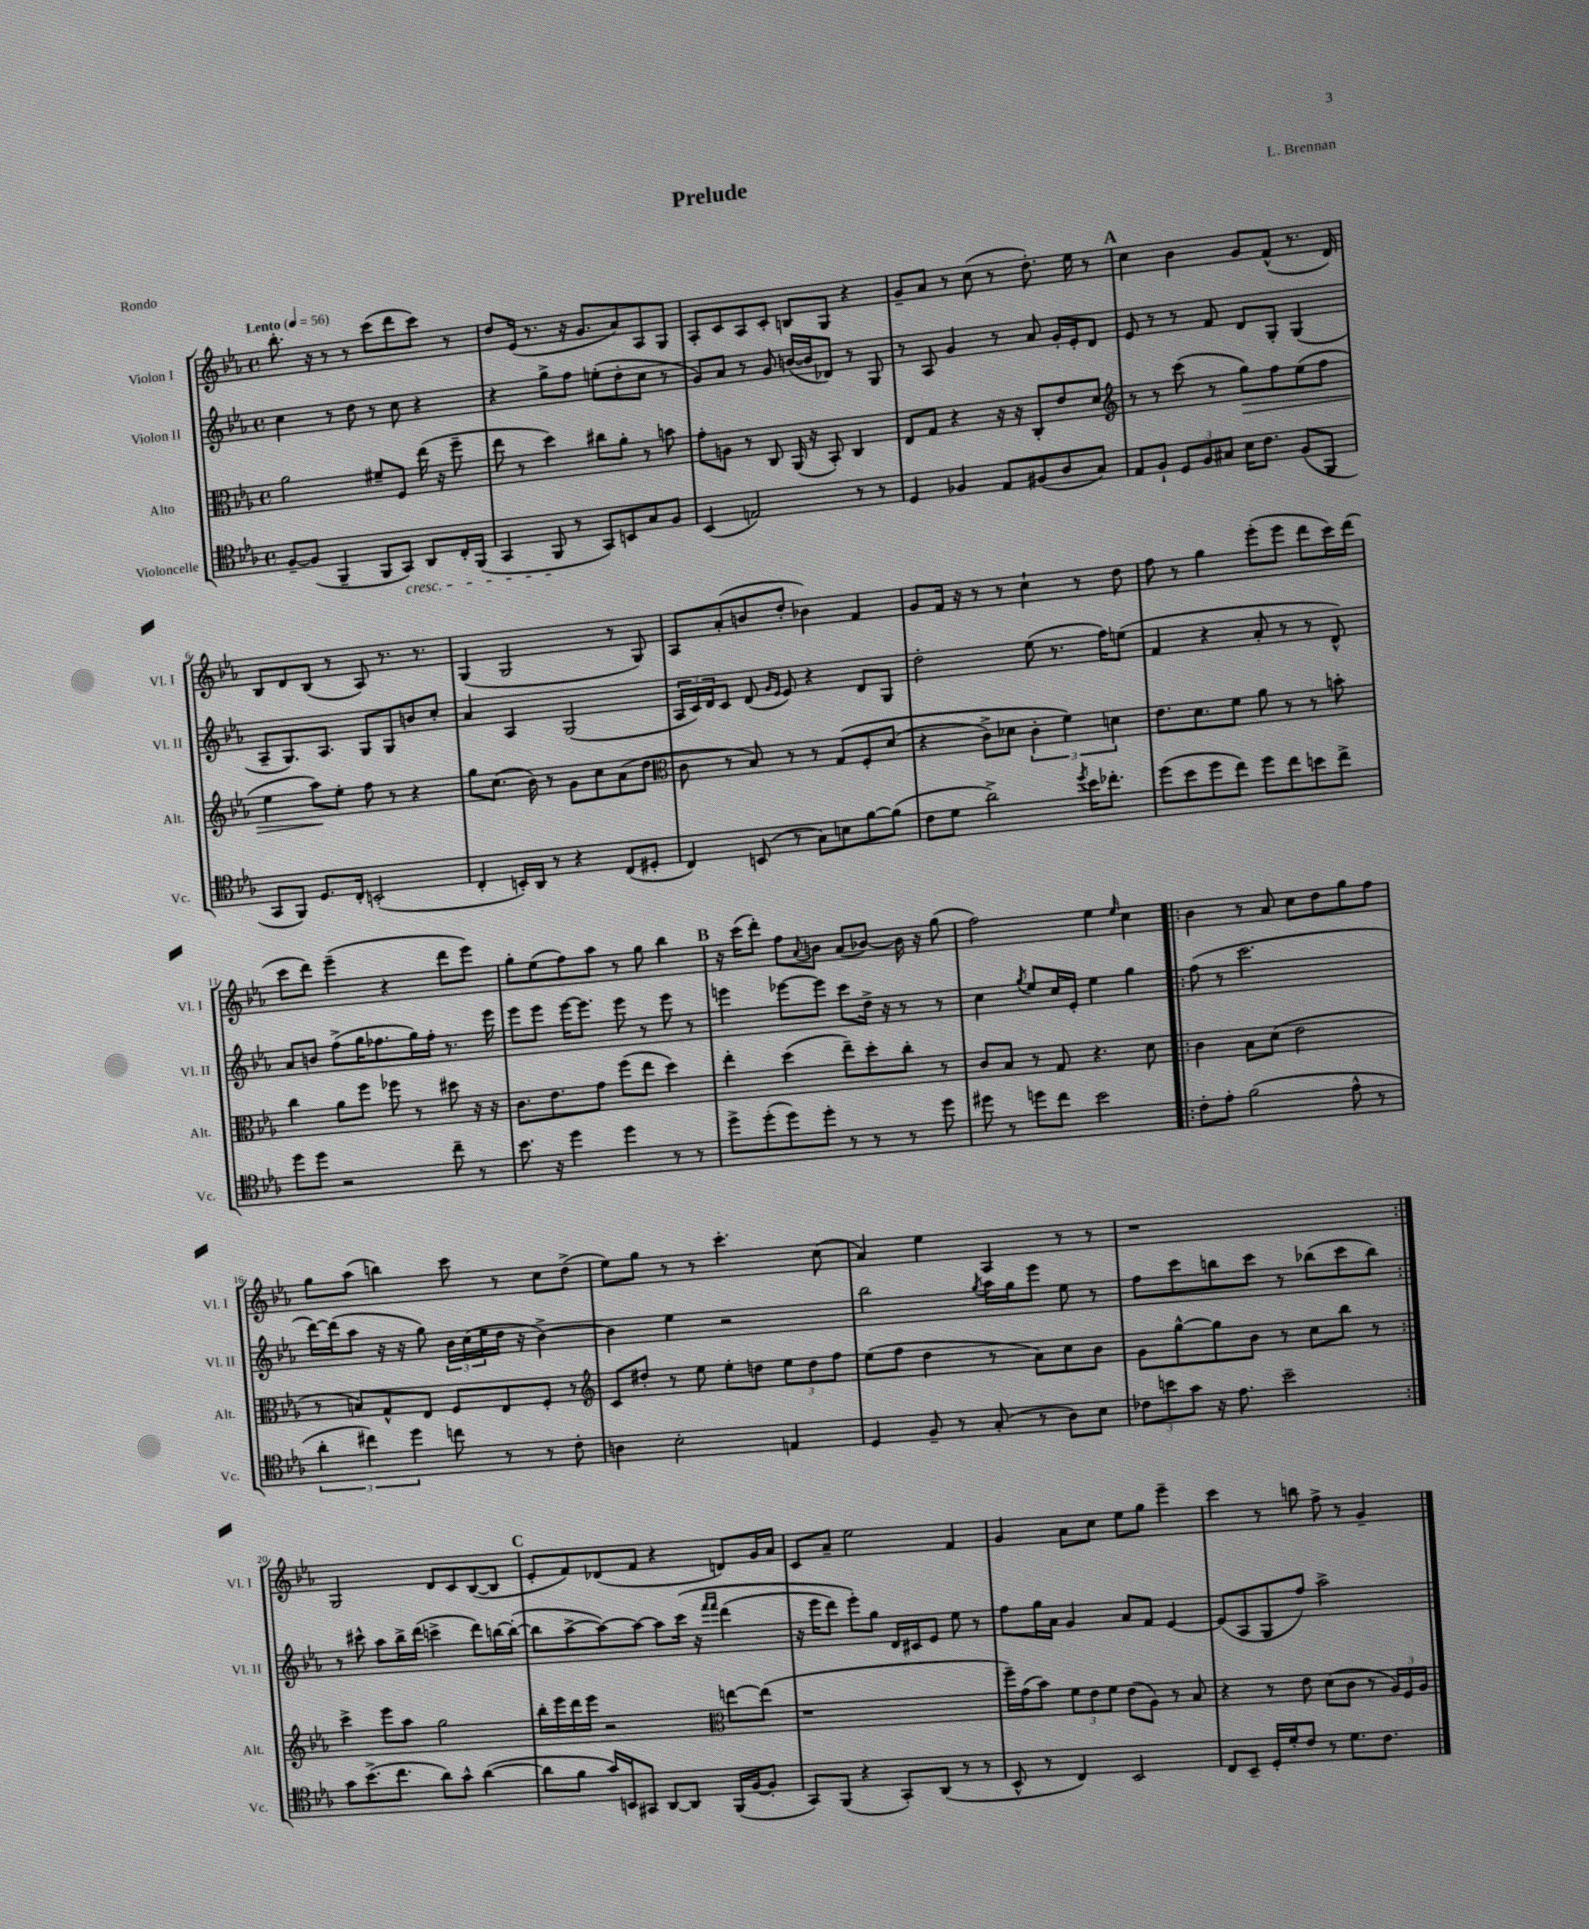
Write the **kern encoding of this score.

**kern	**kern	**kern	**kern
*staff4	*staff3	*staff2	*staff1
*clefC4	*clefC3	*clefG2	*clefG2
*k[b-e-a-]	*k[b-e-a-]	*k[b-e-a-]	*k[b-e-a-]
*M4/4	*M4/4	*M4/4	*M4/4
*met(c)	*met(c)	*met(c)	*met(c)
*MM56	*MM56	*MM56	*MM56
[8F~/L	2a-\	4cc\	8.bb-'\
(8F/]J	.	.	.
.	.	.	16r
4FF~/	.	8r	8r
.	.	8dd\	8r
8FF/L	8f#~/L	8r	(8ccc\L
8GG/J)	8F/J	8cc\	8ddd\
8AA-/L	(16ee-\	4r	8ccc\J)
.	16r	.	.
16C'/L	8ff~\	.	8r
(16FF/JJ	.	.	.
=	=	=	=
4GG/	8ee-\	4r	8dd/L
.	8r	.	(16e-/Jk
.	.	.	8.r
8FF/	4dd\)	8gg^\L	.
8r	.	8ff\J	16r
.	.	.	8.g/L
8GG/L)	8cc#\L	(8ee'\L	.
8BB/	8a-'\J	8dd'\	8a-/)
8G/	8r	8cc\J	8A-/
8F/J	8b\	8r	8G/J
=	=	=	=
(4BB-/	8g'\L	8g/L)	8A-'/L
.	8A\J	8a-/J	8c/
2E/)	8r	8r	8A-/
.	8C/	8g/	8c'/J
.	(16AA-/	([16b/LL	8B/L
.	16r	16b/]J	.
.	8BB-'/)	8d-/J)	8G/J
8r	4C/	8r	4r
8r	.	8G/	.
=	=	=	=
4D/	8E-/L	8r	8g~/L
.	8G/J	8A-/	8a-/J
4F-/	4r	4g/	8r
.	.	.	(8cc\
8E-/L	16r	8r	8r
.	16r	.	.
(8F#/	8C'/L	8a-/	8.dd'\)
8A-/	8e-/	16g'/LL	.
.	.	16e-'/J	16ee-\
8G/J)	8d/J	8d/J	8r
=	=	=	=
*	*clefG2	*	*
8E-/L	8r	8e-/	4cc\
8F`/J	8r	8r	.
12D/L	(8ccc\	8r	4b-\
12F/	.	.	.
.	8r	8f/	.
12G#/J	.	.	.
16B-\LK	8gg\L)	8d/L	8g/L
8.c\J	.	.	.
.	8ff\	8G'/J	(8f^^/J
(8F/L	(8ee-\	(4G/	8.r
8FF/J	8ff\J	.	.
.	.	.	16d/)
=	=	=	=
8GG/L	4ee-\	8A-~/L	8B-/L
8FF/J)	.	8.G/)	8d/
8.D/L	8aa-\L)	.	(8B-/J
.	.	8.A-/J	.
.	8ee-'\J	.	8r
16C'/Jk	.	.	.
(2BB'/	8ff\	8G/L	8A-/)
.	8r	8G/	8.r
.	4r	8b/	.
.	.	.	8.r
.	.	8cc'/J	.
=	=	=	=
4C'/	8gg\L	4a-/	(4G/
.	(8.cc\J	.	.
16BB'/LL)	.	4A-/	2G/
16AA-/JJ	16b-\)	.	.
8r	8r	.	.
4r	8g\L	(2G/	.
.	8cc\	.	.
(8C/L	(8a-\	.	8r
8D#'/J	8dd\J	.	8G/)
=	=	=	=
*	*clefC3	*	*
4C/)	8c\	24A-/LL	8A-/L
.	.	24c/)	.
.	.	24d/J	.
.	8r	8c/J	(8a-'/
(8BB/	8B-/)	(8d/	8b/
.	.	16qqg/LL	.
.	.	16qqe-/JJ	.
8r	8r	8e-/)	8dd'/J
8G\L)	8r	4r	4b-\)
8B\	&(8G/L	.	.
[8f\	8F'/	8d/L	4f/
(8f\]J	(8d/J	8G/J	.
=	=	=	=
8c\L	4r	2dd'\	8g/L
8d\J	.	.	16f/Jk
.	.	.	16r
2a-^\)	8c^\L)	.	8r
.	8d-\J	.	8r
.	6c'\	(8ee-\	4cc`\
.	.	8.r	.
.	6f\&)	.	.
8qdd/	.	.	.
16b-\LK	.	.	8r
8.cc-'\J	.	16ff\LK)	.
.	6d\	.	.
.	.	(8ee\J	8dd\
=	=	=	=
(8dd\L	8.e-\L	4f/	8ff\
8b-\	.	.	8r
.	8.d\	.	.
8dd\	.	4r	4gg\
8cc\J)	8f\J	.	.
8dd\L	8a-\	8a-'/	(8eee-'\L
8cc\	8r	8r	8eee-\J
8b\	8r	8r	8ddd\L
8cc^\J	8b'\	8d^^/)	16ccc\L)
.	.	.	(16ddd\JJ
=	=	=	=
8dd\L	4cc\	8a-/L	8ccc\L
8dd\J	.	8b/J	8ddd\J)
2r	8a-\L	(8ff^\L	(4eee-~\
.	8ff\J	16gg\K	.
.	.	8.ff-\	.
.	8ff-\	.	4r
.	8r	16gg\L)	.
.	.	16ff-'\JJ	.
8cc~\	8dd#\	8.r	8ddd\L
8r	16r	.	8eee-\J)
.	16r	16eee-\	.
=	=	=	=
8.b-\	8.c\L	8eee-\L	8gg'\L
.	.	8eee-\J	(8ee-\
16r	8.e-\	.	.
4dd\	.	[16eee-\LK	8ff\)
.	.	8.eee-\]J	.
.	8g\J	.	8aa-\J
4dd\	(8ff\L	8eee-\	8r
.	8ee-\J	8r	8gg\
8r	4dd\)	8eee-\	4bb-\
8r	.	8r	.
=	=	=	=
8dd^\L	4ee-'\	4eee\	16r
.	.	.	(16ccc\LK
(8dd'\	.	.	8ddd'\J)
8dd\)	(4dd\	[8eee-\L	8ff\L
.	.	.	8qqa-/
8dd'\J	.	8eee-\]J	8b\J
8r	8ee-~\L)	8ccc\L	(8a-/L
8r	8dd'\	16dd^\Jk	[8b-/J)
.	.	16r	.
8r	8cc'\J	8r	16b-\]
.	.	.	16r
8dd\	8r	8r	(8gg\
=	=	=	=
8dd#\	8c/L	4cc\	2ff\)
8r	8B-/J	.	.
.	.	8qgg/	.
8dd\L	8r	8ee-/L	.
8cc\J	8G/	16cc/L	.
.	.	16e-'/JJ	.
2b-\	4.r	4ee-\	4ee-\
.	.	.	16qqee-/
.	.	4gg\	4cc\
.	8d\	.	.
=!|:	=!|:	=!|:	=!|:
8c'\L	4c\	(8ff\	4b-\
8e-'\J	.	8r	.
(2f\	8B-\L	2.ccc\	8r
.	(8d\J	.	8a-/
.	2e-\	.	8cc\L
.	.	.	8dd\
8e-^^\	.	.	8gg\
8r	.	.	8ff\J
=	=	=	=
6a-'\	8r	[16ddd\LL)	8gg\L
.	.	(16ddd\]J	.
.	8B/L)	8aa-\J	(8aa-\J
6cc#\)	.	.	.
.	8G^^/	16r	4bb\)
.	.	16r	.
6dd\	.	.	.
.	8E-/J	8gg\)	.
8cc\	8F/L	24b-\LL	8ccc\
.	.	(24cc\	.
.	.	24ee-\	.
8r	8E-/	16dd\JJ	8r
.	.	16r	.
8r	8F'/J	[4b-^\)	8cc\L
8c'\	8r	.	(8dd^\J
=	=	=	=
*	*clefG2	*	*
4A\	8c/L	4b-\]	8ee-\L)
.	8dd#'/J	.	8gg\J
2B-'\	8r	4ee-\	8r
.	8ee-\	.	8r
.	8ee-'\L	2r	4.ccc'\
.	8dd\J	.	.
4E/	12ee-\L	.	.
.	12dd\	.	.
.	.	.	(8cc\
.	12ff\J	.	.
=	=	=	=
4D/	(8ee-\L	2bb-\	4a-/)
.	8ff\J	.	.
8F~/	4dd\	.	4ee-\
8r	.	.	.
.	.	8qgg/	.
(8G'/	8r	16aa-\LL	4A-/
.	.	16gg\J	.
8r	8a-\L)	8eee-\J	.
8A-\L)	8cc\	8ee-\	8r
8B-\J	8b-\J	8r	8r
=	=	=	=
12c-\L	8g\L	8ff\L	1r
12b\	.	.	.
.	[8gg^^\	8ccc\	.
12g\J	.	.	.
16r	8gg\]	8bb\	.
8.e-\	.	.	.
.	8b-\J	8ccc\J	.
2b~\	8r	8r	.
.	8cc\L	(8bb-\L	.
.	8bb-\J	8ccc\	.
.	8r	8bb-\J)	.
=:|!	=:|!	=:|!	=:|!
8g\L	4ccc^\	8r	2G/
(8.b-^\	.	8ccc#^^\	.
.	8eee-\L	8aa-\L	.
8.cc\J	.	.	.
.	8aa-\J	16bb-^\L	.
.	.	(16ddd\JJ	.
8a-\L)	2gg\	4ccc^\	8d/L
8g^^\J	.	.	8c/
([4a-\	.	8ddd\L)	([8B-/
.	.	[16bb\L	8B-/]J
.	.	(16bb'\_JJ	.
=	=	=	=
8a-\]L	16bb-'\LL	8bb\]L	8e-'/L
.	16eee-\	.	.
8f\J	16ddd\	[8aa-^\	8f/)
.	16eee-\JJ	.	.
16g/LL)	2r	8aa-\_)	(8d-/
16BB/J	.	.	.
8GG#/J	.	8aa-\_J	8f/J
[8AA-/L	.	8aa-\]L	4r
8AA-/]J	.	&(16ccc\Jk	.
.	.	16r	.
*	*clefC3	*	*
.	.	16qqfff/LL	.
.	.	16qqfff/JJ	.
(16FF/LL	[8ee\L	(4ddd\	8d/L)
[16F/J	.	.	.
8F'/]J	(8ee\]J	.	16g/L
.	.	.	16a-/JJ
=	=	=	=
8GG/L)	1r	16r	8c/L
.	.	16eee-\LK	.
(8FF/J	.	8ddd\J)	8a-~/J
4r	.	8eee-'\L&)	2ee-\
.	.	8gg\J	.
8GG'/L)	.	16d/LL	.
.	.	16c#/J	.
(8AA-/J	.	8e-/J	.
8r	.	8ee-\	4f/
8r	.	8r	.
=	=	=	=
8BB-^^/	16ff~\LL)	8ff\L	4g/
.	(16g\J	.	.
8r	8b-\J)	16gg\L	.
.	.	16a-\JJ	.
4C/)	12f\L	4g/	8a-\L
.	12e-\	.	.
.	.	.	8cc\J
.	12f\J	.	.
2BB-/	(8e-\L	8a-/L	8ee-\L
.	8A-\J)	8f/J	8gg\J
.	8r	[4e-/	4eee-~\
.	8B-/	.	.
=	=	=	=
8C/L	4r	(8e-/]L	4ccc\
8BB-~/J	.	8A-/	.
16D'/LL	8r	8G/	8r
16d'/J	.	.	.
8c/J	8e-\	8ff/J)	8bb\
8r	(8d\L	2aa-^\	8ff^\
8.d\L	8c\J	.	8r
.	8r	.	4g~/
8.c\J	.	.	.
.	24A-/LL)	.	.
.	24F/	.	.
.	24A-/JJ	.	.
==	==	==	==
*-	*-	*-	*-
